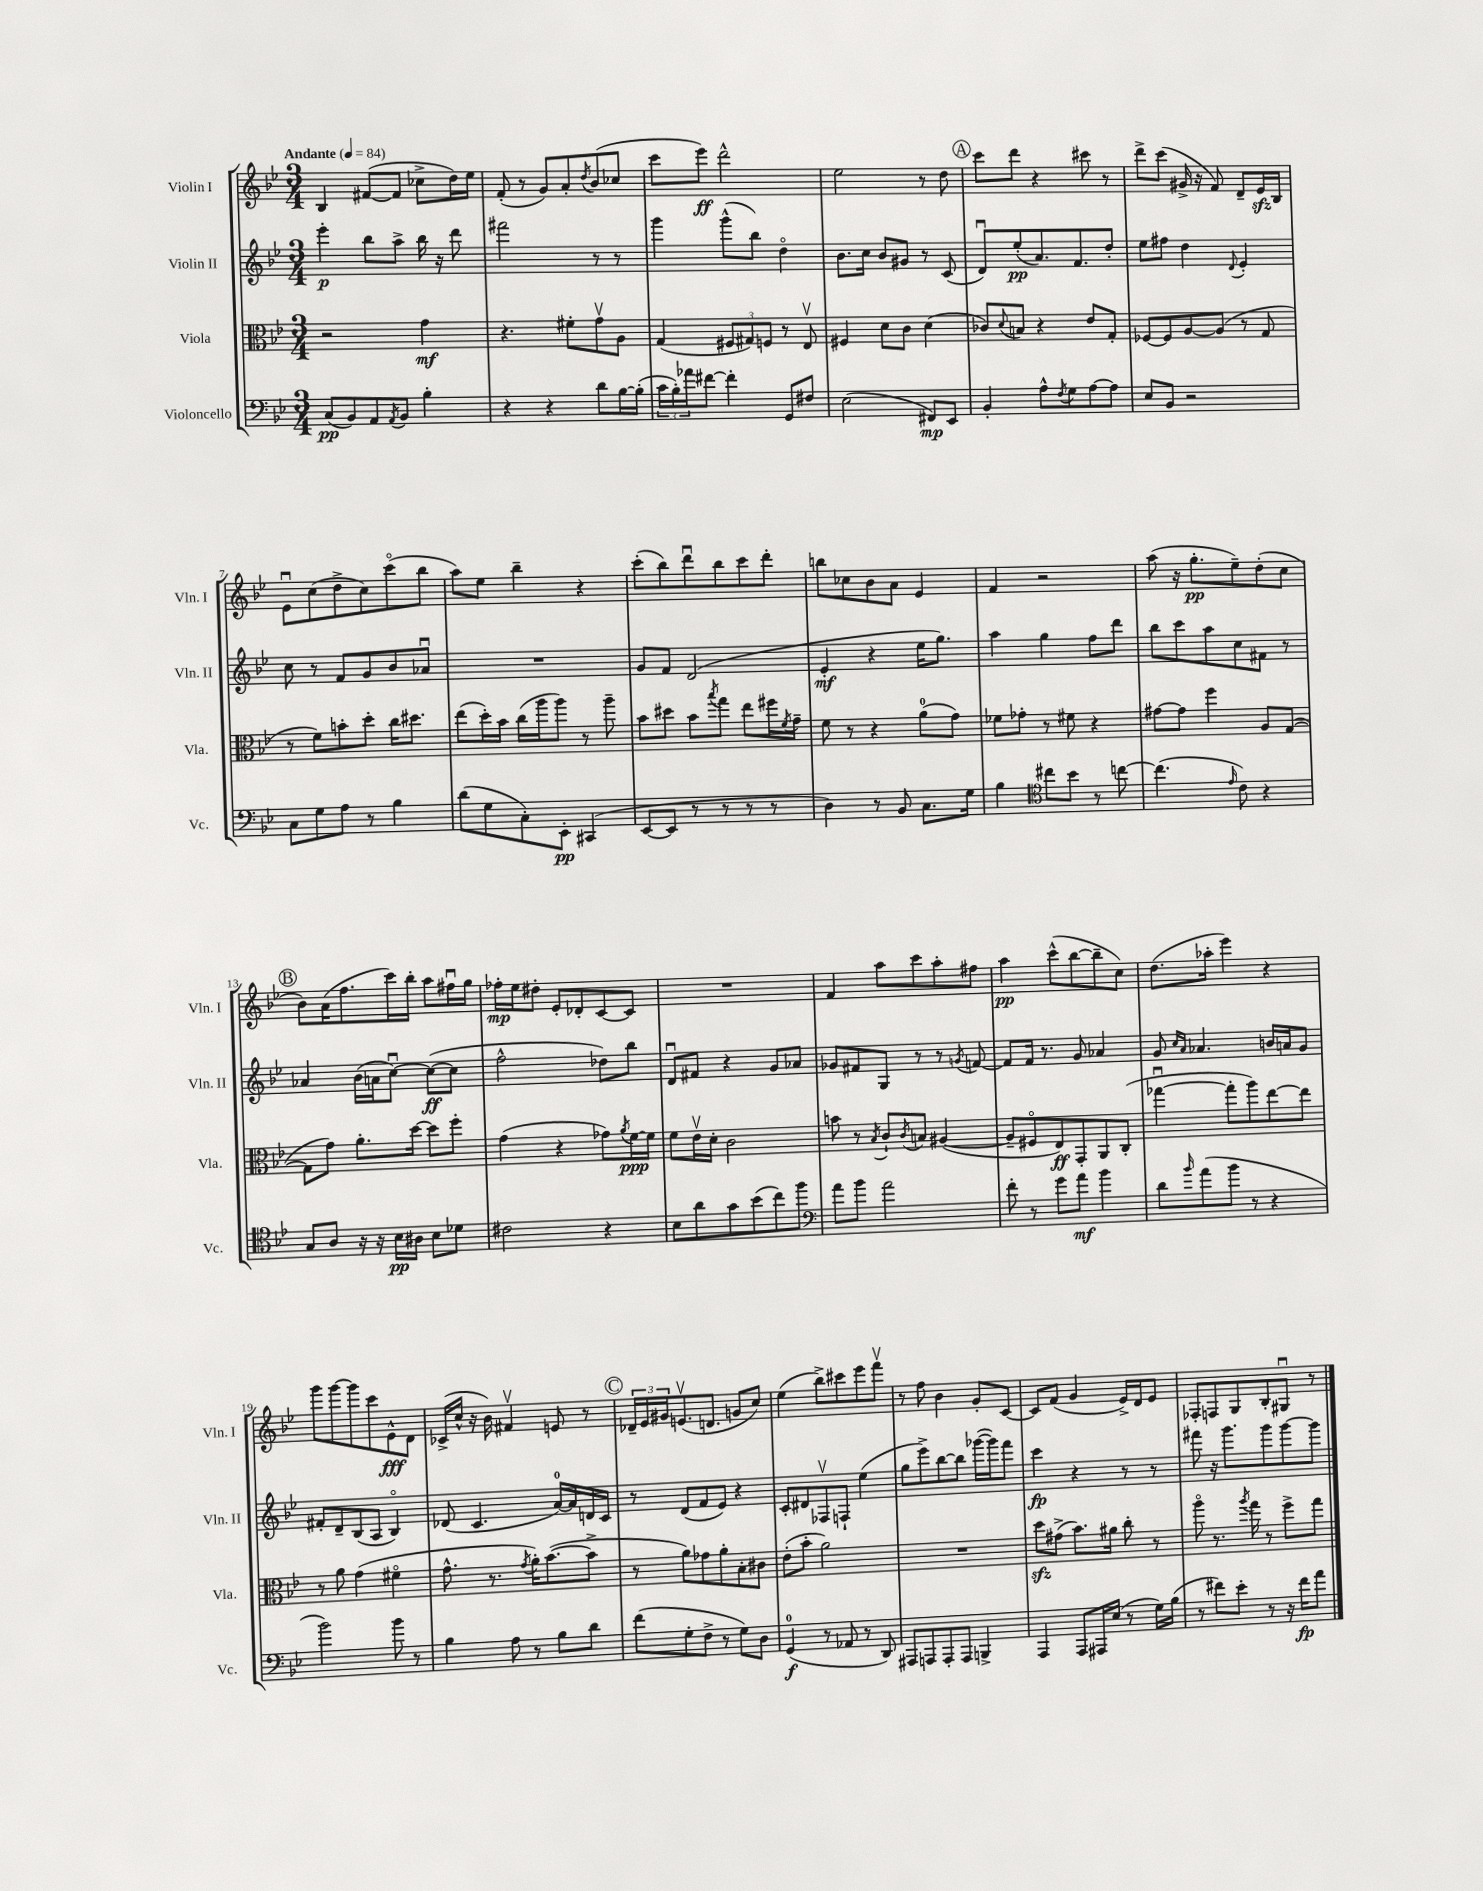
<<
\new StaffGroup <<
\new Staff = "s0" \with { instrumentName = "Violin I" shortInstrumentName = "Vln. I" } {
    \clef treble \key bes \major \numericTimeSignature \time 3/4 \tempo "Andante" 4 = 84
    bes4 fis'8~( fis'8 ces''8-> d''16) ees''16 |
    f'8-.( r8 g'8) a'8-. \acciaccatura { d''8 } bes'8( ces''8 |
    c'''8 ees'''8\ff) d'''2-^ |
    ees''2 r8 d''8 |
    \mark \markup { \circle "A" } c'''8 d'''8 r4 cis'''8 r8 |
    d'''8-> c'''8( gis'16-> r16 f'8) d'8-- ees'16\sfz bes16 |
    ees'8\downbow c''8( d''8-> c''8) c'''8\flageolet( bes''8 |
    a''8) ees''8 bes''4-- r4 |
    c'''8-.( bes''8) d'''8\downbow bes''8 c'''8 d'''8-. |
    b''8 ces''8 bes'8 a'8 ees'4 |
    f'4 r2 |
    a''8( r16 g''8.-.\pp ees''8--) d''8-.( c''8 |
    \mark \markup { \circle "B" } bes'8) a'16( f''8. c'''16) bes''16-. a''8 fis''16\downbow g''16 |
    fes''16-.\mp ees''16 dis''8-. ees'8-. des'8-. c'8~ c'8 |
    R2. |
    f'4 a''8 c'''8 a''8-. fis''8 |
    a''4\pp c'''8-^( bes''8~ bes''8-- c''8) |
    d''8.( aes''16-. ees'''4) r4 |
    g'''8 g'''8~ g'''8 c'''8 ees'8-^\fff d'8 |
    ces'16->( c''16-^ r16 bes'16) fis'4\upbow e'8 r8 |
    \mark \markup { \circle "C" } \tuplet 3/2 { des'16-- ees'16 gis'16 } e'8.\upbow( d'8. g'8 c''8) |
    ees''4( bes''8->) cis'''8 ees'''8 f'''8\upbow |
    r8 f''8 bes'4 g'8-. c'8~ |
    c'8 f'8( g'4 ees'16->) d'16 ees'8 |
    fes8-. f8 g8 bes8-. gis8\downbow r8 \bar "|." |
}
\new Staff = "s1" \with { instrumentName = "Violin II" shortInstrumentName = "Vln. II" } {
    \clef treble \key bes \major \numericTimeSignature \time 3/4
    ees'''4-.\p bes''8 a''8-> bes''16 r16 d'''8 |
    fis'''2 r8 r8 |
    g'''4 g'''8-^( bes''8) d''4\flageolet |
    bes'8. c''16 bes'8 gis'8 r8 c'8( |
    \mark \markup { \circle "A" } d'8\downbow) ees''8-.\pp( a'8.) f'8. d''8-. |
    ees''8 fis''8 d''4 \appoggiatura { d'8 } ees'4-. |
    c''8 r8 f'8 g'8 bes'8 aes'8\downbow |
    R2. |
    g'8 f'8 d'2( |
    ees'4-.\mf r4 ees''16 g''8.) |
    a''4 g''4 f''8 d'''8 |
    bes''8 c'''8 a''8 c''8 fis'8 r8 |
    \mark \markup { \circle "B" } aes'4 bes'16( a'16 c''8~\downbow) c''8~\ff( c''8 |
    f''2-^ des''8) bes''8 |
    d'8\downbow fis'8 r4 g'8 aes'8 |
    ges'8 fis'8 g8 r8 r8 \acciaccatura { g'8 } f'8~ |
    f'8 f'16 r8. g'8 aes'4 |
    g'8 \grace { c''16 a'16 } aes'4. b'16 a'16 g'8 |
    fis'8-. d'8-- bes8( a8 bes4\flageolet) |
    des'8( c'4. a'16-0~) a'16 d'16 c'16 |
    \mark \markup { \circle "C" } r8 d'8( f'8 ees'8) r4 |
    c'8-. dis'8 fes8\upbow f8-! ees''4( |
    g''8 ees'''8->) bes''8~ bes''8 ges'''16~( ges'''16) f'''8 |
    c'''4\fp r4 r8 r8 |
    fis'''8 r16 g'''8. g'''8 g'''8~ g'''8 \bar "|." |
}
\new Staff = "s2" \with { instrumentName = "Viola" shortInstrumentName = "Vla." } {
    \clef alto \key bes \major \numericTimeSignature \time 3/4
    r2 g'4\mf |
    r4. fis'8-. g'8\upbow a8 |
    g4( \tuplet 3/2 { fis8 gis8) f8 } r8 ees8\upbow |
    fis4 d'8 c'8 d'4( |
    \mark \markup { \circle "A" } ces'8) \appoggiatura { d'8 } b8 r4 ees'8 g8-. |
    fes8~ fes8 a8~ a8( r8 g8 |
    r8 f'8) b'8-. d''8-. c''16 dis''8. |
    ees''8( d''16-.) bes'16 c''16( a''16 a''8) r8 a''8-- |
    bes'8 dis''8 bes'8 \acciaccatura { bes''8 } g''8 ees''8 fis''16 \acciaccatura { f'8 } g'16-- |
    f'8 r8 r4 a'8-0( g'8) |
    fes'8 ges'8-. r8 fis'8 r4 |
    gis'8~ gis'8 f''4 a8 g8~( |
    \mark \markup { \circle "B" } g8 g'8) a'8.-. d''16~ d''8 f''8-. |
    g'4( r4 ges'8) \acciaccatura { a'8 } f'16~\ppp f'16 |
    f'8 ees'16\upbow d'16-. c'2 |
    b'8 r8 \acciaccatura { bes8 } c'8-! \acciaccatura { c'8 } b8 ais4~( |
    ais8-- fis8\flageolet ees8\ff) g,8-. a,8 c8-.( |
    ges''4~\downbow ges''8-. a''8) ees''8~ ees''8 |
    r8 a'8 g'4( fis'4\flageolet |
    g'8.-^ r8. \acciaccatura { g'8 } a'16-.) bes'8.~( bes'8-> |
    \mark \markup { \circle "C" } r8 a'8) ges'8 a'8-. bes8-. cis'8 |
    ees'8-.( bes'8-. a'2) |
    R2. |
    d''8\sfz gis'8->( bes'8.) ais'16 c''8-. r8 |
    a''8\flageolet r8. \acciaccatura { a''8 } g''16 r8 f''8-> g''8 \bar "|." |
}
\new Staff = "s3" \with { instrumentName = "Violoncello" shortInstrumentName = "Vc." } {
    \clef bass \key bes \major \numericTimeSignature \time 3/4
    c8\pp( bes,8) a,8 \acciaccatura { a,8 } bes,8 bes4-. |
    r4 r4 d'8 bes16~ bes16-.( |
    \tuplet 3/2 { c'16 bes16-.) aes'16 } fis'8~ fis'4-. g,8 fis8 |
    ees2( fis,8\mp) ees,8 |
    \mark \markup { \circle "A" } bes,4-. a8-^ \acciaccatura { f8 } g8 a8~ a8 |
    ees8 bes,8 r2 |
    c8 g8 a8 r8 bes4 |
    d'8( g8 c8-.) ees,8-.\pp cis,4( |
    ees,8~ ees,8 r8 r8 r8 r8 |
    d4) r8 bes,8 c8. g16 |
    bes4 \clef tenor cis''8 bes'8 r8 c''8~ |
    c''4.( \grace { ees'16 } c'8) r4 |
    \mark \markup { \circle "B" } g8 a8 r16 r16 bes16\pp ais16 bes8 des'8 |
    cis'2 r4 |
    bes8 a'8 g'8 bes'8( c''8) f''8 |
    \clef bass a'8 bes'8 a'2 |
    f'8-. r8 g'8 a'8\mf bes'4 |
    d'8 \grace { bes'16 } a'8( bes'8 r8 r4 |
    bes'2) bes'8 r8 |
    bes4 a8 r8 bes8 d'8 |
    \mark \markup { \circle "C" } f'8( g8-. f8-> r8 g8) d8 |
    g,4-0\f( r8 aes,8 r8 d,8) |
    ais,,8 a,,8 a,,8-. a,,8 b,,4-> |
    a,,4 a,,8 ais,,16 ees16( r8 g16) bes16( |
    r8 fis'8) ees'8-. r8 r16 fis'16\fp a'8 \bar "|." |
}
>>
>>
